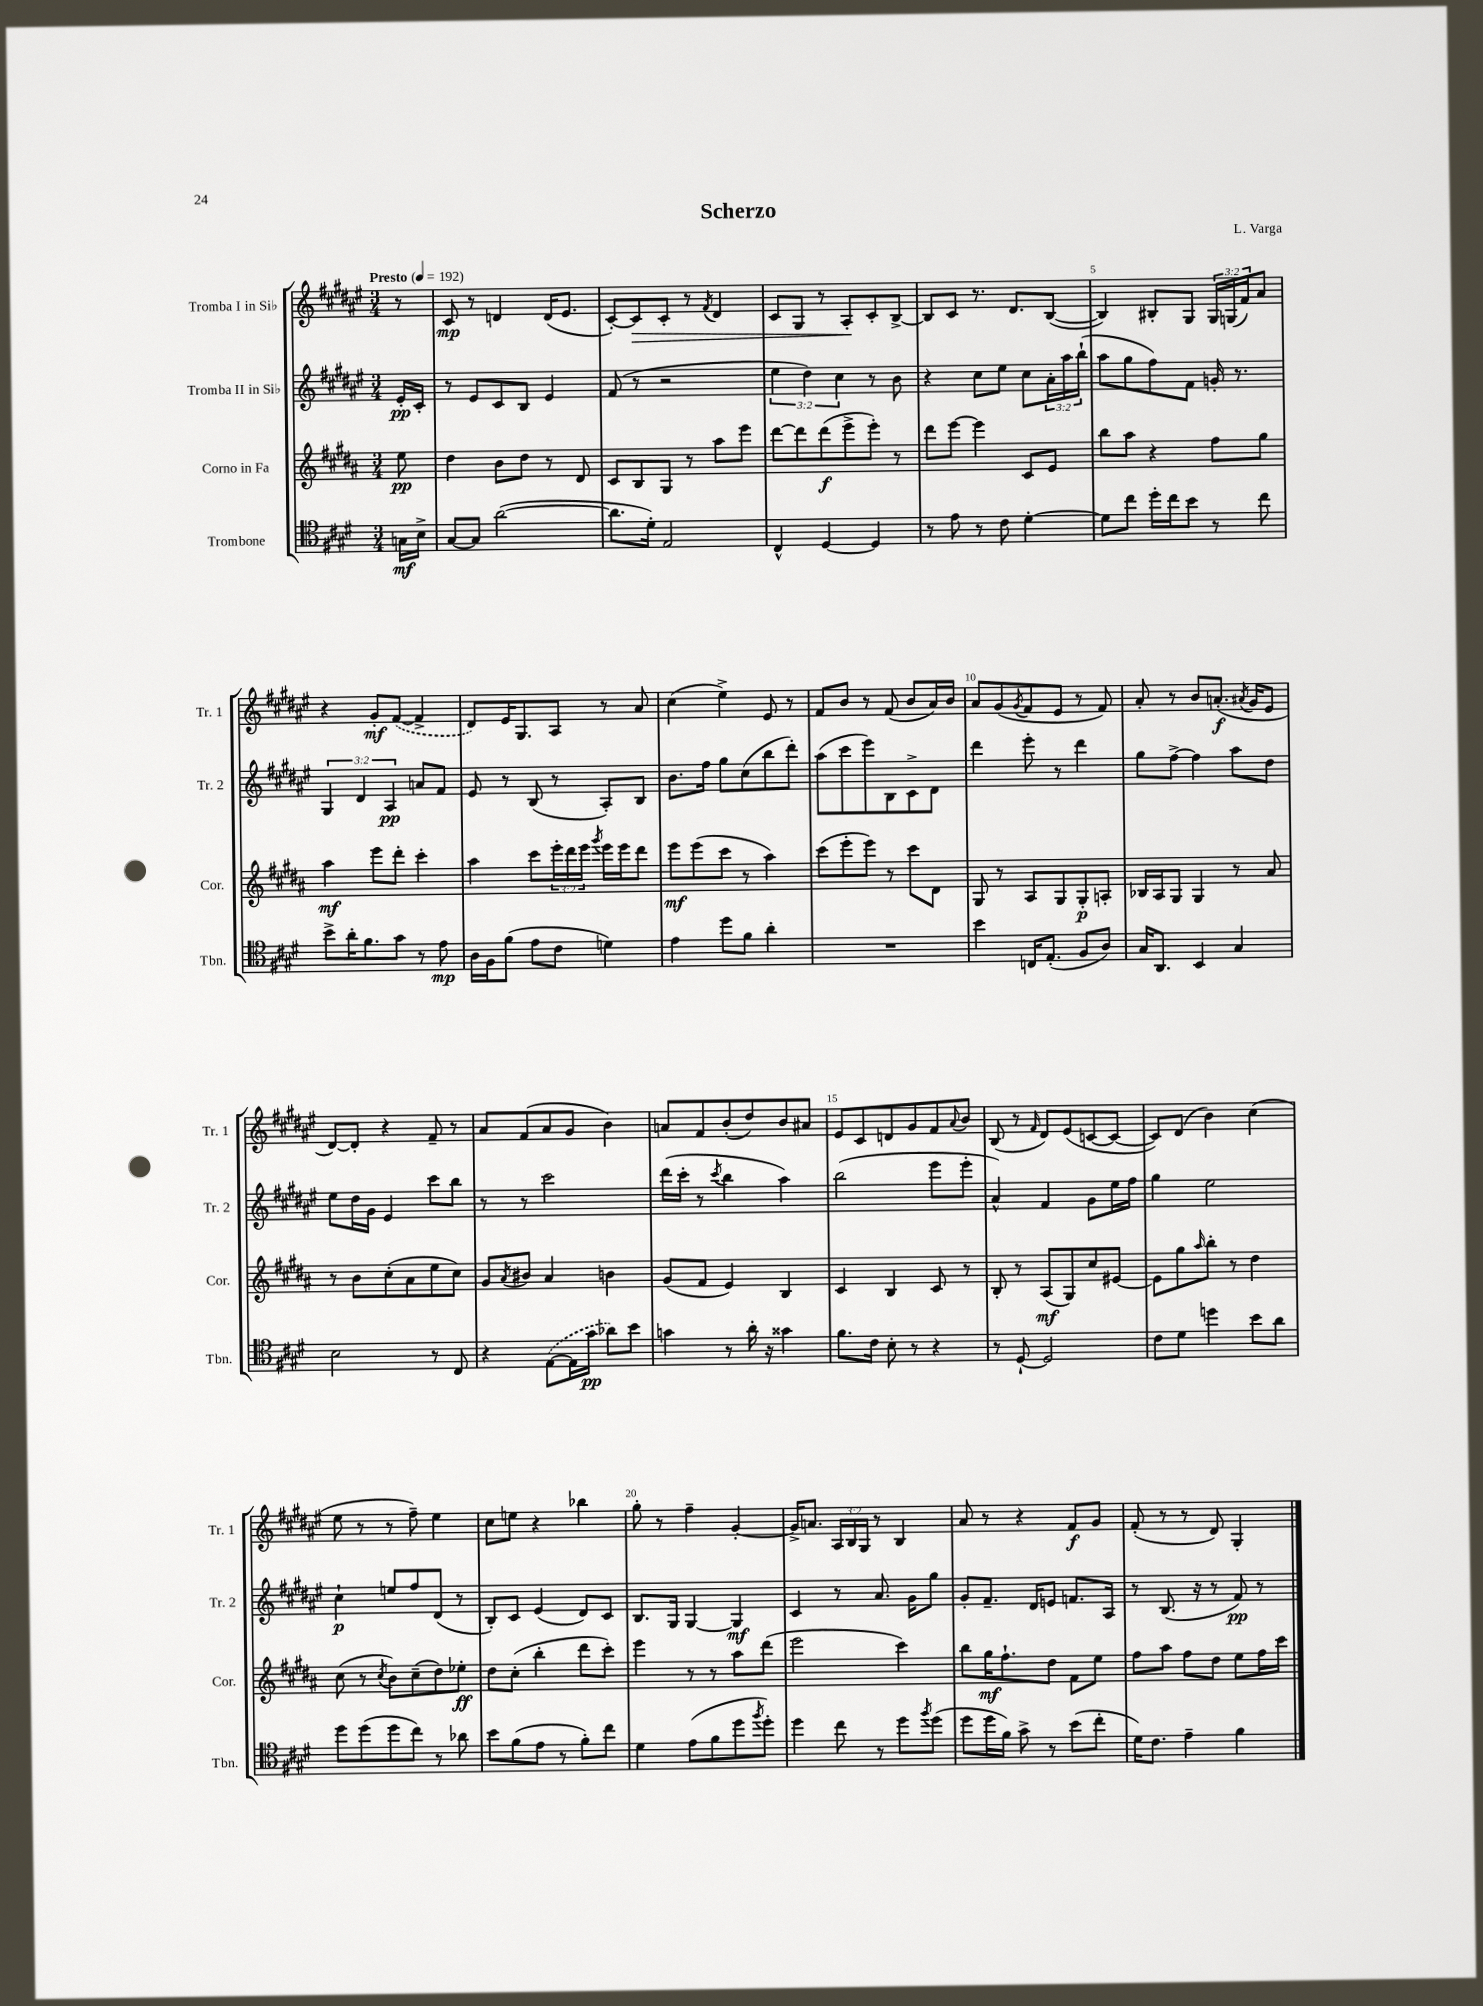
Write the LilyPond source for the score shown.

\header { title = "Scherzo" composer = "L. Varga" }
<<
\new StaffGroup <<
\new Staff = "s0" \with { instrumentName = "Tromba I in Sib" shortInstrumentName = "Tr. 1" } {
    \clef treble \key fis \major \numericTimeSignature \time 3/4 \override Staff.TupletNumber.text = #tuplet-number::calc-fraction-text \partial 8 \tempo "Presto" 4 = 192
    r8 |
    cis'8\mp r8 d'4 d'16( eis'8. |
    cis'8~-.) cis'8\> cis'8-. r8 \acciaccatura { fis'8 } dis'4 |
    cis'8 gis8 r8 ais8-.\! cis'8-. b8~-> |
    b8 cis'8 r8. dis'8. b8~( |
    b4) bis8-. gis8 \tuplet 3/2 { gis16 g16( fis'16) } ais'8 |
    r4 gis'8-.\mf \once \slurDashed fis'8~( fis'4-> |
    dis'8) eis'16 gis8. ais8 r8 ais'8 |
    cis''4( eis''4->) eis'8 r8 |
    fis'8 b'8 r8 fis'8( b'8 ais'16) b'16 |
    ais'8 gis'8( \acciaccatura { gis'8 } fis'8 eis'8 r8 fis'8) |
    ais'8-. r8 b'8 a'8.-.\f( \acciaccatura { ais'8 } gis'16 eis'8 |
    dis'8~) dis'8-. r4 fis'8-- r8 |
    ais'8 fis'8( ais'8 gis'8 b'4) |
    a'8 fis'8 b'8-.( dis''8) b'8 ais'8 |
    eis'8 cis'8 d'8 gis'8 fis'8 \appoggiatura { ais'8 } b'8 |
    b8( r8 \grace { fis'16 } dis'8) eis'8( c'8~ c'8~ |
    c'8) dis'8( b'4) cis''4( |
    eis''8 r8 r8 fis''8--) eis''4 |
    cis''8 e''8 r4 bes''4 |
    gis''8-. r8 fis''4-- gis'4~-. |
    gis'16-> a'8. \tuplet 3/2 { ais16 b16 gis16 } r8 b4 |
    ais'8 r8 r4 fis'8\f gis'8 |
    fis'8-.( r8 r8 dis'8) gis4-. \bar "|." |
}
\new Staff = "s1" \with { instrumentName = "Tromba II in Sib" shortInstrumentName = "Tr. 2" } {
    \clef treble \key fis \major \numericTimeSignature \time 3/4 \override Staff.TupletNumber.text = #tuplet-number::calc-fraction-text \partial 8
    eis'16-.\pp cis'16-. |
    r8 eis'8 cis'8 b8 eis'4 |
    fis'8( r8 r2 |
    \tuplet 3/2 { eis''4 dis''4) cis''4 } r8 b'8 |
    r4 cis''8 eis''8 cis''8 \tuplet 3/2 { ais'16-. ais''16 b''16-!( } |
    ais''8 gis''8 fis''8) fis'8 g'16-. r8. |
    \tuplet 3/2 { gis4 dis'4 ais4\pp } a'8 fis'8 |
    eis'8 r8 b8( r8 ais8-.) b8 |
    b'8. fis''16 gis''8 cis''8( b''8 dis'''8-.) |
    ais''8( cis'''8 eis'''8) b8 cis'8-> dis'8 |
    dis'''4 eis'''8-. r8 dis'''4 |
    gis''8 fis''8~-> fis''4 ais''8 dis''8 |
    eis''8 dis''16 gis'16 eis'4 cis'''8 b''8 |
    r8 r8 cis'''2 |
    dis'''16( cis'''16-. r8 \acciaccatura { cis'''8 } b''4 ais''4) |
    b''2( eis'''8 eis'''8-. |
    ais'4-^) fis'4 gis'8 eis''16 fis''16 |
    gis''4 eis''2 |
    cis''4-!\p e''8 fis''8 dis'8( r8 |
    b8-.) cis'8 eis'4( dis'8) cis'8 |
    b8. gis16 gis4~ gis4\mf |
    cis'4 r8 ais'8. gis'16 gis''8 |
    gis'8-. fis'8.-- dis'16 e'8 f'8. ais16 |
    r8 b8.( r16 r8 fis'8\pp) r8 \bar "|." |
}
\new Staff = "s2" \with { instrumentName = "Corno in Fa" shortInstrumentName = "Cor." } {
    \clef treble \key b \major \numericTimeSignature \time 3/4 \override Staff.TupletNumber.text = #tuplet-number::calc-fraction-text \partial 8
    e''8\pp |
    dis''4 b'8 dis''8 r8 dis'8 |
    cis'8 b8 gis8 r8 ais''8 e'''8 |
    dis'''8~ dis'''8 dis'''8\f( e'''8-> e'''8-.) r8 |
    dis'''8 e'''8~ e'''4 cis'8 e'8 |
    b''8 ais''8 r4 fis''8 gis''8 |
    ais''4\mf e'''8 dis'''8-. cis'''4-. |
    ais''4 cis'''8 \tuplet 3/2 { e'''16-. dis'''16 e'''16 } \acciaccatura { gis'''8 } e'''16 e'''16 dis'''8 |
    e'''8\mf e'''8( cis'''8 r8 ais''4) |
    cis'''8( e'''8-. e'''8) r8 cis'''8 dis'8 |
    gis8 r8 ais8 gis8 gis8-.\p a8-. |
    bes16 ais16 gis8 gis4 r8 ais'8 |
    r8 b'8 cis''8-.( ais'8 e''8 cis''8) |
    gis'8 \acciaccatura { ais'8 } bis'8 ais'4 b'4 |
    gis'8( fis'8 e'4) b4 |
    cis'4 b4 cis'8 r8 |
    b8-. r8 ais8\mf( gis8) cis''8 eis'8~ |
    eis'8 gis''8 \grace { ais''16 } b''8-. r8 dis''4 |
    cis''8( r8 \acciaccatura { cis''8 } b'8) cis''8--( dis''8) ees''8-.\ff |
    dis''8 cis''8-.( b''4-. dis'''8 cis'''8-.) |
    e'''4 r8 r8 ais''8 dis'''8( |
    e'''2 cis'''4) |
    b''8 gis''16\mf fis''8.-! dis''8 fis'8 e''8 |
    fis''8 ais''8 fis''8 dis''8 e''8 fis''16 cis'''16 \bar "|." |
}
\new Staff = "s3" \with { instrumentName = "Trombone" shortInstrumentName = "Tbn." } {
    \clef tenor \key e \major \numericTimeSignature \time 3/4 \partial 8
    g16\mf b16-> |
    gis8~ gis8 a'2~( |
    a'8. dis'16-.) e2 |
    cis4-^ dis4~ dis4 |
    r8 e'8 r8 cis'8 dis'4~-. |
    dis'8 cis''8 dis''16-. cis''16 b'8 r8 cis''8 |
    b'8-> a'16-. fis'8. gis'8 r8 e'8\mp |
    a16 fis16 fis'8( e'8 cis'8 d'4) |
    e'4 dis''8 fis'8 a'4-. |
    R2. |
    b'4 c16 e8.-.( fis8 a8) |
    gis16 a,8. b,4 gis4 |
    b2 r8 cis8 |
    r4 \once \slurDashed e8~( e16 gis'16\pp aes'8) b'8 |
    g'4 r8 a'16-. r16 gisis'4 |
    fis'8. cis'16 b8-. r8 r4 |
    r8 dis8~-! dis2 |
    cis'8 dis'8 d''4 b'8 a'8 |
    dis''8 dis''8( dis''8 cis''8) r8 aes'8 |
    b'8 fis'8( e'8 r8 fis'8-.) cis''8 |
    dis'4 e'8( fis'8 dis''8 \acciaccatura { fis''8 } dis''8-.) |
    dis''4 cis''8 r8 dis''8 \acciaccatura { fis''8 } dis''8( |
    dis''8 dis''16 fis'16) gis'8-> r8 b'8( cis''8-. |
    dis'16) cis'8. e'4-- fis'4 \bar "|." |
}
>>
>>
\layout { \context { \Score \override BarNumber.break-visibility = ##(#f #t #t) barNumberVisibility = #(every-nth-bar-number-visible 5) } }
